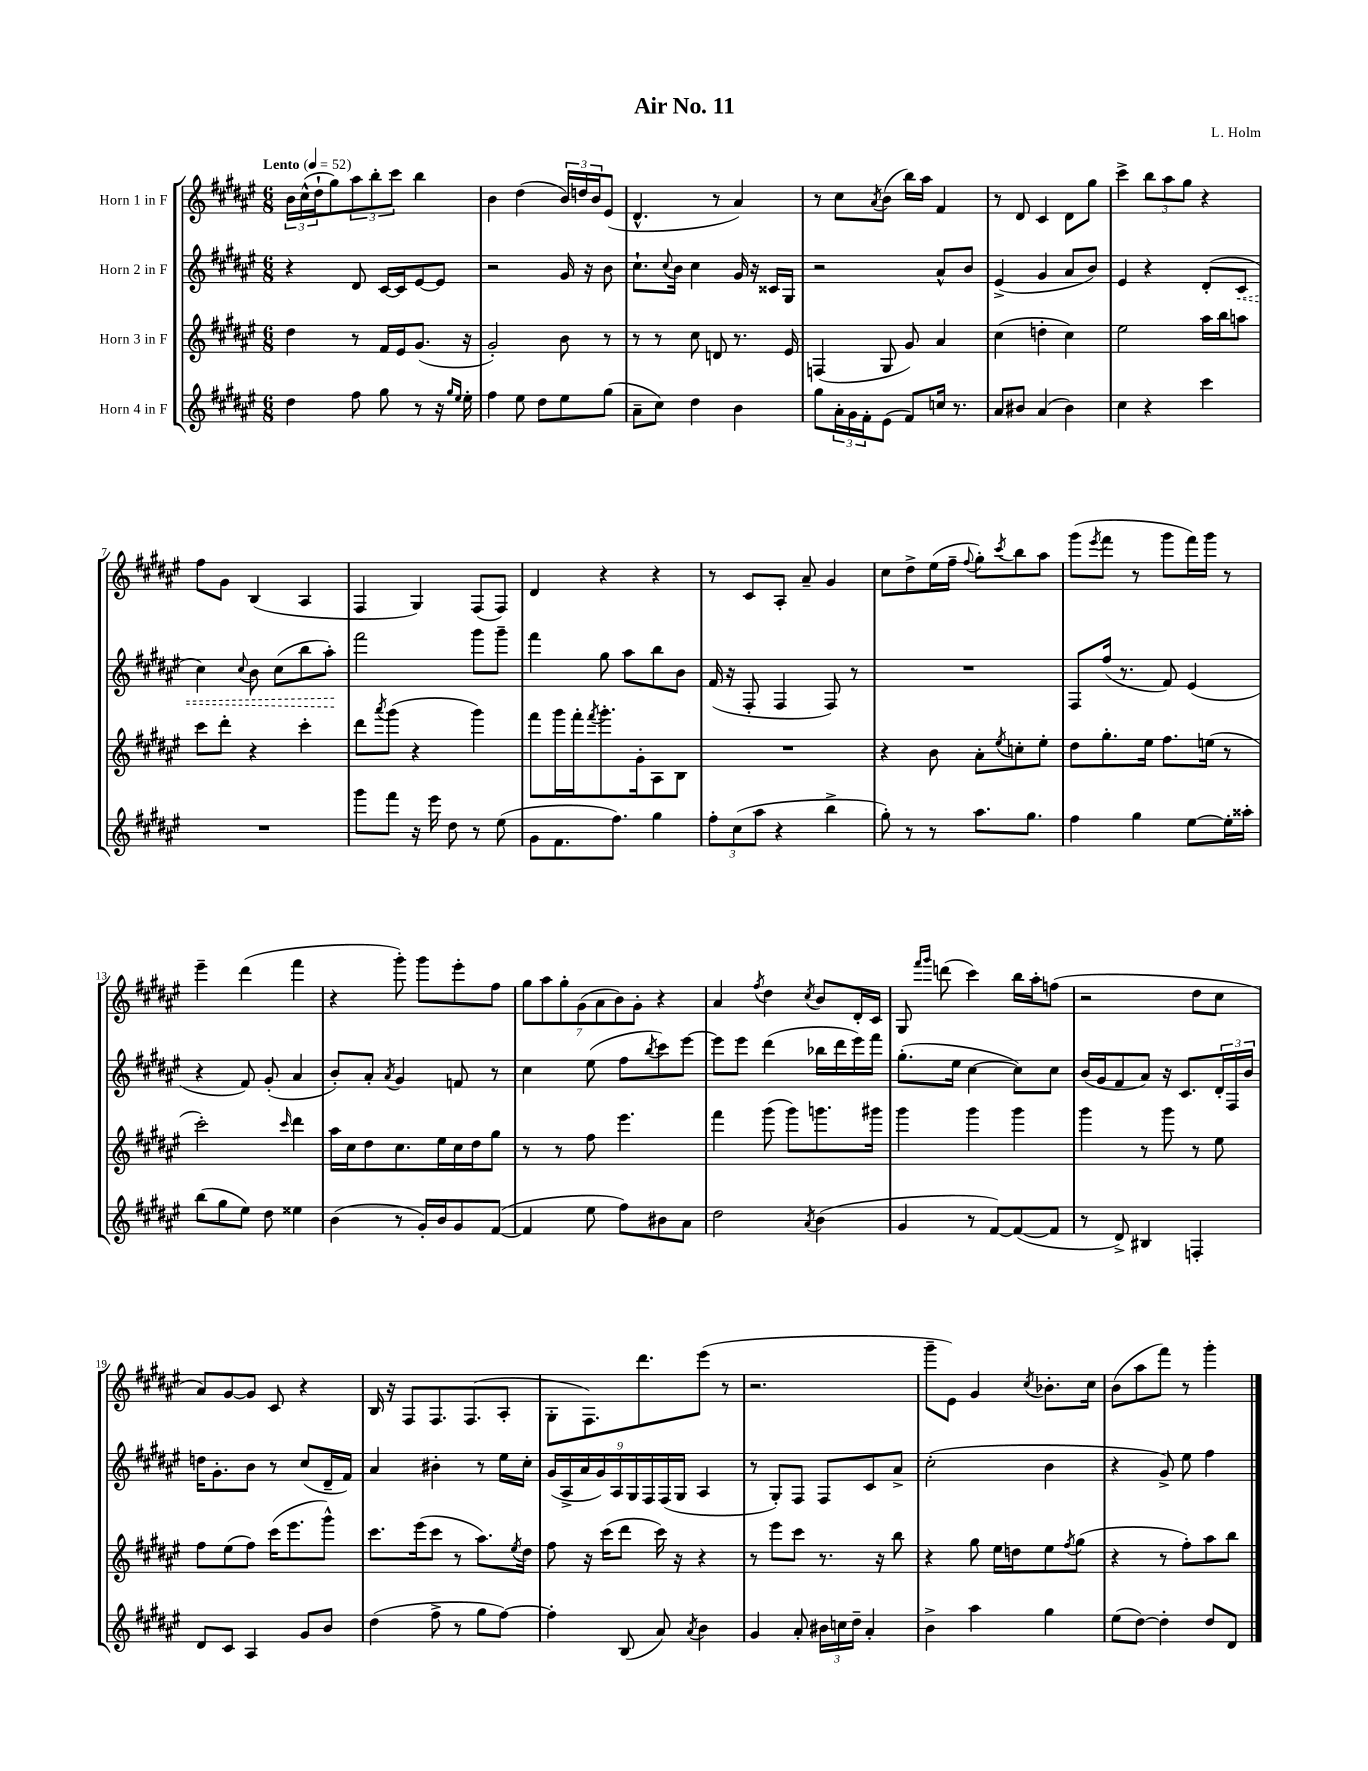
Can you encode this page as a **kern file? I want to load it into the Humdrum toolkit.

**kern	**kern	**kern	**dynam	**kern
*part4	*part3	*part2	*part2	*part1
*staff4	*staff3	*staff2	*staff2	*staff1
*I"Horn 4 in F	*I"Horn 3 in F	*I"Horn 2 in F	*	*I"Horn 1 in F
*clefG2	*clefG2	*clefG2	*	*clefG2
*k[f#c#g#d#a#e#]	*k[f#c#g#d#a#e#]	*k[f#c#g#d#a#e#]	*	*k[f#c#g#d#a#e#]
*M6/8	*M6/8	*M6/8	*	*M6/8
*MM52	*MM52	*MM52	*	*MM52
=1	=1	=1	=1	=1
!	!	!	!	!LO:TX:a:B:t=Lento
4dd#\	4dd#\	4r	.	24b\LL
.	.	.	.	(24cc#^^\
.	.	.	.	24dd#`\J
.	.	.	.	8gg#\)
8ff#\	8r	8d#/	.	12aa#\
.	.	.	.	12bb'\
8gg#\	16f#/LL	[16c#/LL	.	.
.	.	.	.	12ccc#\J
.	16e#/J	16c#/J]	.	.
8r	(8.g#/J	[8e#/	.	4bb\
16r	.	8e#/J]	.	.
16qqgg#/LL	.	.	.	.
16qqee#/JJ	.	.	.	.
16ee#'\	16r	.	.	.
=2	=2	=2	=2	=2
4ff#\	2g#'/)	2r	.	4b\
8ee#\	.	.	.	(4dd#\
8dd#\L	.	.	.	.
8ee#\	8b\	16g#/	.	24b/LL)
.	.	.	.	24ddn/
.	.	16r	.	.
.	.	.	.	24b/J
(8gg#\J	8r	8b\	.	(8e#/J
=3	=3	=3	=3	=3
8a#~\L	8r	8.cc#`\L	.	4.d#^^/
8cc#\J)	8r	.	.	.
.	.	8qqcc#/	.	.
.	.	16b\Jk	.	.
4dd#\	8cc#\	4cc#\	.	.
.	8dn/	.	.	8r
4b\	8.r	16g#/	.	4a#/)
.	.	16r	.	.
.	.	16c##X/LL	.	.
.	16e#/	16G#/JJ	.	.
=4	=4	=4	=4	=4
8gg#\L	(4Fn/	2r	.	8r
24a#'\L	.	.	.	8cc#\L
24g#\	.	.	.	.
24f#'\J	.	.	.	.
.	.	.	.	8qa#/
(8e#\J	8G#/	.	.	(8b\J
8f#/L)	8g#/)	.	.	16bb\LL)
.	.	.	.	16aa#\JJ
16ccn/Jk	4a#/	8a#^^/L	.	4f#/
8.r	.	.	.	.
.	.	8b/J	.	.
=5	=5	=5	=5	=5
8a#/L	(4cc#\	(4e#^/	.	8r
8b#X/J	.	.	.	8d#/
(4a#/	4ddn'\	4g#/	.	4c#/
4b#\)	4cc#\)	8a#/L	.	8d#\L
.	.	8b/J)	.	8gg#\J
=6	=6	=6	=6	=6
4cc#\	2ee#\	4e#/	.	4ccc#^\
4r	.	4r	.	12bb\L
.	.	.	.	12aa#\
.	.	.	.	12gg#\J
4ccc#\	16aa#\LL	(8d#'/L	.	4r
.	16bb\J	.	.	.
!	!	!	!LO:HP:b	!
.	8aan\J	8c#/J	<	.
!!LO:LB:g=z
=7	=7	=7	=7	=7
2.r	8ccc#\L	4cc#\)	.	8ff#\L
.	8ddd#'\J	.	.	8g#\J
.	.	8qqcc#/	.	.
.	4r	8b\	.	(4B/
.	.	(8cc#\L	.	.
.	4ccc#'\	8bb\	.	4A#/
.	.	8aa#'\J)	.	.
.	.	.	[	.
=8	=8	=8	=8	=8
8ggg#\L	8ddd#\L	2fff#\	.	4F#/
.	8qaaa#/	.	.	.
8fff#\J	(8ggg#\J	.	.	.
16r	4r	.	.	4G#/)
16eee#\	.	.	.	.
8dd#\	.	.	.	.
8r	4ggg#\)	8ggg#\L	.	(8F#/L
(8ee#\	.	8ggg#~\J	.	8F#/J)
=9	=9	=9	=9	=9
8g#\L	8fff#\L	4fff#\	.	4d#/
8.f#\	16ggg#\L	.	.	.
.	16fff#'\J	.	.	.
.	8qfff#/	.	.	.
.	8.ggg#'\	8gg#\	.	4r
8.ff#\J)	.	.	.	.
.	.	8aa#\L	.	.
.	16g#'\k	.	.	.
4gg#\	8A#\	8bb\	.	4r
.	8B\J	8b\J	.	.
=10	=10	=10	=10	=10
12ff#'\L	2.r	(16f#/	.	8r
.	.	16r	.	.
(12cc#\	.	.	.	.
.	.	8F#'/	.	8c#/L
12aa#\J	.	.	.	.
4r	.	4F#/	.	8A#'/J
.	.	.	.	8a#~/
4bb^\	.	8F#/)	.	4g#/
.	.	8r	.	.
=11	=11	=11	=11	=11
8gg#'\)	4r	2.r	.	8cc#\L
8r	.	.	.	8dd#^\
8r	8b\	.	.	(16ee#\L
.	.	.	.	16ff#~\JJ
.	.	.	.	8qqff#/
8.aa#\L	8a#'\L	.	.	8gg#'\L)
.	8qee#/	.	.	8qccc#/
.	8ccn'\	.	.	8bb\
8.gg#\J	.	.	.	.
.	8ee#'\J	.	.	8aa#\J
=12	=12	=12	=12	=12
4ff#\	8dd#\L	8F#/L	.	(8ggg#\L
.	.	.	.	8qeee#/
.	8.gg#'\	(16ff#/Jk	.	8fff#\J
.	.	8.r	.	.
4gg#\	.	.	.	8r
.	16ee#\Jk	.	.	.
.	8.ff#\L	8f#/)	.	8ggg#\L
[8ee#\L	.	(4e#/	.	16fff#\L)
.	(16een\Jk	.	.	16ggg#\JJ
16ee#'\L]	8r	.	.	8r
16aa##X'\JJ	.	.	.	.
!!LO:LB:g=z
=13	=13	=13	=13	=13
(8bb\L	2ccc#'\)	4r	.	4eee#~\
8gg#\	.	.	.	.
8ee#\J)	.	8f#/)	.	(4ddd#\
8dd#\	.	(8g#'/	.	.
.	16qqccc#/	.	.	.
4ee##X\	4ddd#\	4a#/	.	4fff#\
=14	=14	=14	=14	=14
(4b\	16aa#\LL	8b'/L)	.	4r
.	16cc#\J	.	.	.
.	8dd#\	8a#'/J	.	.
.	.	8qa#/	.	.
8r	8.cc#\	4g#/	.	8ggg#'\)
16g#'/LL)	.	.	.	8ggg#\L
16b/J	16ee#\L	.	.	.
8g#/	16cc#\	8fn/	.	8eee#'\
.	16dd#\J	.	.	.
([8f#/J	8gg#\J	8r	.	8ff#\J
=15	=15	=15	=15	=15
4f#/]	8r	4cc#\	.	14gg#\L
.	.	.	.	14aa#\
.	8r	.	.	.
.	.	.	.	14gg#'\
.	.	.	.	(14g#\
8ee#\	8ff#\	(8ee#\	.	.
.	.	.	.	14a#\
.	.	.	.	14b\)
8ff#\L)	4.eee#\	8ff#\L	.	.
.	.	.	.	14g#'\J
.	.	8qbb/	.	.
8b#X\	.	8ccc#\)	.	4r
8a#\J	.	[8eee#\J	.	.
=16	=16	=16	=16	=16
2dd#\	4fff#\	8eee#\L]	.	4a#/
.	.	8eee#\J	.	.
.	.	.	.	8qff#/
.	(8ggg#\	(4ddd#\	.	4dd#\
.	8ggg#\L)	.	.	.
8qa#/	.	.	.	8qcc#/
(4b\	8.gggn\	16bb-X\LL	.	8b/L
.	.	16ddd#\	.	.
.	.	16eee#\)	.	16d#'/L
.	16ggg#X\Jk	16fff#\JJ	.	16c#/JJ
=17	=17	=17	=17	=17
4g#/	4ggg#\	(8.gg#'\L	.	8G#/
.	.	.	.	16qqfff#/LL
.	.	.	.	16qqggg#/JJ
.	.	.	.	(8dddn\
.	.	16ee#\Jk	.	.
8r	4ggg#\	[4cc#\	.	4ccc#\)
[8f#/L)	.	.	.	.
(8f#/_	4ggg#\	8cc#\L])	.	16bb\LL
.	.	.	.	16aa#'\J
8f#/J]	.	8cc#\J	.	(8ffn\J
=18	=18	=18	=18	=18
8r	4ggg#\	(16b/LL	.	2r
.	.	16g#/J	.	.
8d#^/)	.	8f#/	.	.
4B#X/	8r	8a#/J)	.	.
.	8ggg#\	16r	.	.
.	.	8.c#/L	.	.
4Fn'/	8r	.	.	8dd#\L
.	8ee#\	24d#'/L	.	8cc#\J
.	.	24F#/	.	.
.	.	24b/JJ	.	.
!!LO:LB:g=z
=19	=19	=19	=19	=19
8d#/L	8ff#\L	16ddn\KL	.	8a#/L)
.	.	8.g#'\	.	.
8c#/J	(8ee#\	.	.	[8g#/
4A#/	8ff#\J)	8b\J	.	8g#/J]
.	(16ccc#\KL	8r	.	8c#/
.	8.eee#\	.	.	.
8g#/L	.	(8cc#/L	.	4r
8b/J	8ggg#^^\J)	16d#~/L	.	.
.	.	16f#/JJ)	.	.
=20	=20	=20	=20	=20
(4dd#\	8.ccc#\L	4a#/	.	16B/
.	.	.	.	16r
.	.	.	.	8F#/L
.	(16eee#\k	.	.	.
8ff#^\	8ccc#\J	4b#X'\	.	8.F#/
8r	8r	.	.	.
.	.	.	.	(8.F#/
8gg#\L	8.aa#\L)	8r	.	.
[8ff#\J)	.	16ee#\LL	.	8A#'/J
.	8qee#/	.	.	.
.	16dd#\Jk	16cc#'\JJ	.	.
=21	=21	=21	=21	=21
4ff#'\]	8ff#\	(18g#/LL	.	8G#'\L
.	.	18A#^/	.	.
.	.	18a#/	.	.
.	16r	.	.	8.F#\)
.	.	18g#/)	.	.
.	(16ccc#\KL	.	.	.
.	.	18A#/	.	.
(8B/	8ddd#\J	.	.	.
.	.	18G#/	.	.
.	.	.	.	8.ddd#\
.	.	18F#/	.	.
8a#/)	16ccc#\)	.	.	.
.	.	(18F#/	.	.
.	16r	.	.	.
.	.	18G#/JJ	.	.
8qa#/	.	.	.	.
4b\	4r	4A#/	.	(8eee#\J
.	.	.	.	8r
=22	=22	=22	=22	=22
4g#/	8r	8r	.	2.r
.	8eee#\L	8G#'/L)	.	.
8a#'/	8ccc#\J	8F#/J	.	.
24b#X\LL	8.r	8F#/L	.	.
24ccn\	.	.	.	.
24dd#~\JJ	.	.	.	.
4a#'/	.	8c#/	.	.
.	16r	.	.	.
.	8bb\	8a#^/J	.	.
=23	=23	=23	=23	=23
4b^\	4r	(2cc#'\	.	8ggg#~\L
.	.	.	.	8e#\J)
4aa#\	8gg#\	.	.	4g#/
.	16ee#\LL	.	.	.
.	16ddn\J	.	.	.
.	.	.	.	8qcc#/
4gg#\	8ee#\	4b\	.	8.b-X'\L
.	8qff#/	.	.	.
.	(8gg#\J	.	.	.
.	.	.	.	16cc#\Jk
=24	=24	=24	=24	=24
(8ee#\L	4r	4r	.	(8b\L
[8dd#\J)	.	.	.	8aa#\
4dd#'\]	8r	8g#^/)	.	8fff#\J)
.	8ff#'\L)	8ee#\	.	8r
8dd#/L	8aa#\	4ff#\	.	4ggg#'\
8d#/J	8bb\J	.	.	.
==	==	==	==	==
*-	*-	*-	*-	*-
